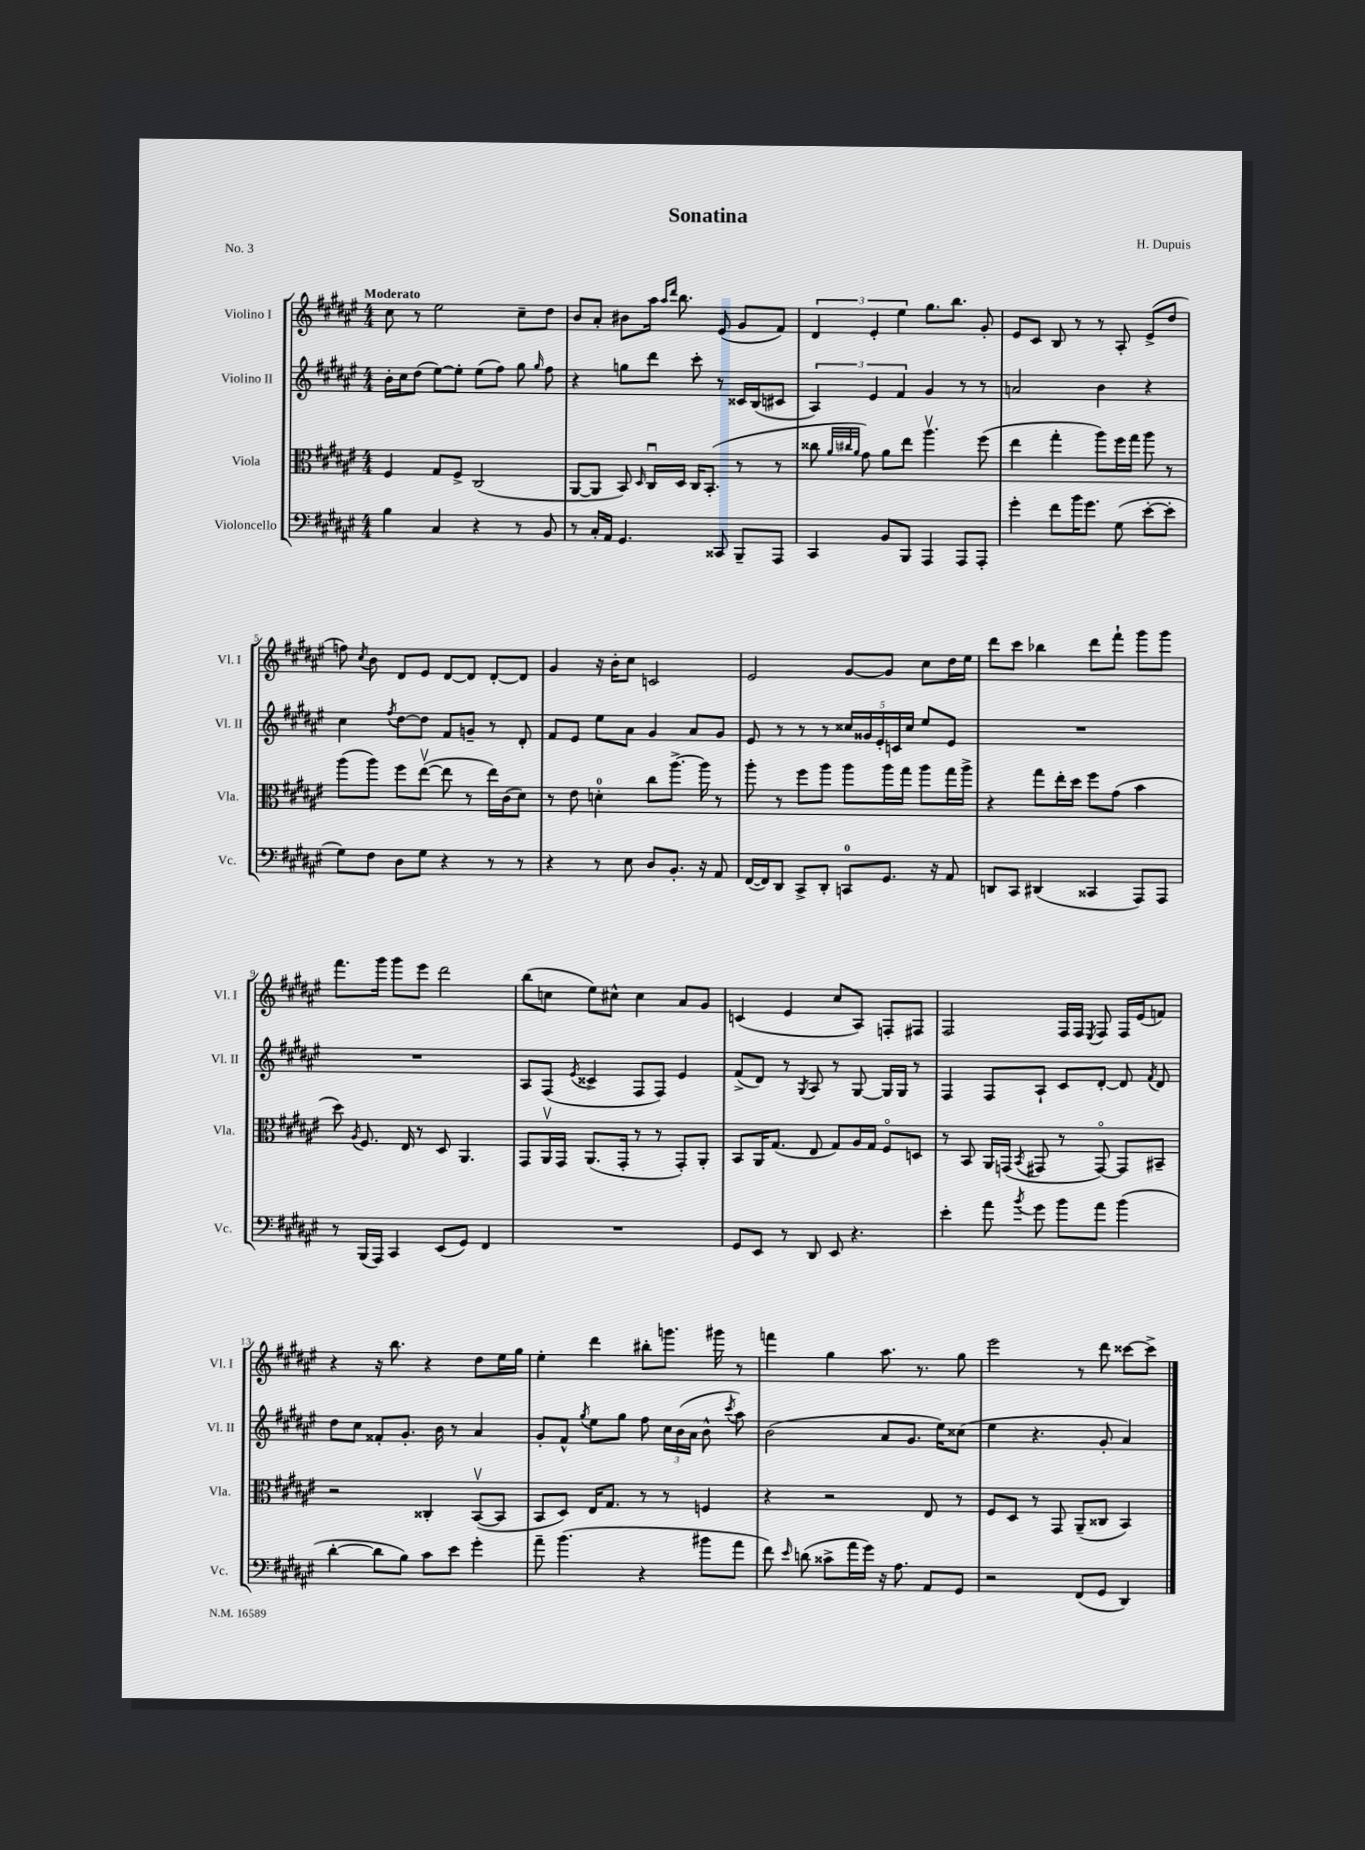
\header { title = "Sonatina" composer = "H. Dupuis" piece = "No. 3" }
<<
\new StaffGroup <<
\new Staff = "s0" \with { instrumentName = "Violino I" shortInstrumentName = "Vl. I" } {
    \clef treble \key fis \major \numericTimeSignature \time 4/4 \tempo "Moderato"
    \autoBeamOff cis''8 r8 eis''2 cis''8[-- dis''8] |
    b'8[ ais'8]-. bis'8[ ais''16] \grace { ais''16[ dis'''16] } b''8. eis'8( gis'8[ fis'8]) |
    \tuplet 3/2 { dis'4 eis'4-. eis''4 } gis''8.[ b''8.] gis'8-. |
    eis'8[ cis'8] b8 r8 r8 ais8-. eis'8[->( dis''8] |
    f''8) \acciaccatura { cis''8 } b'8 dis'8[ eis'8] dis'8[~ dis'8] dis'8[~-. dis'8] |
    gis'4 r16 b'16[-. cis''8] c'2 |
    eis'2 gis'8[~ gis'8] cis''8[ dis''16 eis''16] |
    dis'''8[ cis'''8] bes''4 dis'''8[ fis'''8]-! gis'''8[ gis'''8] |
    fis'''8.[ gis'''16] gis'''8[ eis'''8] dis'''2 |
    b''8[( c''8] eis''8[) cis''8]-^ cis''4 ais'8[ gis'8] |
    c'4( eis'4 cis''8[ ais8]) f8[-. fis8] |
    fis2 fis16[ fis16] \acciaccatura { eis8 } fis8 fis16[ eis'16( f'8]) |
    r4 r16 b''8. r4 dis''8[ eis''16 gis''16] |
    eis''4-. dis'''4 bis''8[-. g'''8.] gis'''16 r8 |
    f'''4 gis''4 ais''8. r8. gis''8 |
    eis'''2 r8 dis'''8 cisis'''8[~ cisis'''8]-> \bar "|." |
}
\new Staff = "s1" \with { instrumentName = "Violino II" shortInstrumentName = "Vl. II" } {
    \clef treble \key fis \major \numericTimeSignature \time 4/4
    \autoBeamOff b'16[-. cis''16 dis''8]( eis''8[~) eis''8]-. eis''8[( fis''8]) gis''8 \grace { gis''16 } fis''8 |
    r4 g''8[ dis'''8] cis'''8-. r8 cisis'16[ b16( cis'8] |
    \tuplet 3/2 { ais4) eis'4 fis'4 } gis'4 r8 r8 |
    a'2 b'4 r4 |
    cis''4 \acciaccatura { fis''8 } dis''8[~ dis''8] fis'8[ g'8]-- r8 dis'8-. |
    fis'8[ eis'8] eis''8[ ais'8] gis'4 ais'8[ gis'8] |
    eis'8 r8 r8 r8 \tuplet 5/4 { cisis''16[ gisis'16 eis'16-. c'16 cisis''16] } eis''8[ eis'8] |
    R1 |
    R1 |
    ais8[ fis8]( \acciaccatura { eis'8 } cisis'4-> fis8[ fis8]) eis'4 |
    fis'8[->( dis'8]) r8 \acciaccatura { gis8 } ais8 r8 gis8~ gis16[ gis16] r8 |
    fis4 fis8[ ais8]-! cis'8[ dis'8]~-. dis'8 \acciaccatura { fis'8 } dis'8 |
    dis''8[ cis''8] fisis'8[-. gis'8.]-. b'16 r8 ais'4 |
    gis'8[-. fis'8]-^ \acciaccatura { gis''8 } eis''8[ gis''8] fis''8 \tuplet 3/2 { cis''16[ b'16( ais'16] } b'8-^ \acciaccatura { cis'''8 } ais''8) |
    b'2( ais'8[ gis'8.] eis''16[) cisis''8]( |
    eis''4 r4. gis'8-. ais'4) \bar "|." |
}
\new Staff = "s2" \with { instrumentName = "Viola" shortInstrumentName = "Vla." } {
    \clef alto \key fis \major \numericTimeSignature \time 4/4
    \autoBeamOff fis4 gis8[ fis8]-> cis2( |
    ais,8[~ ais,8] b,8) \grace { dis16 } cis16[\downbow dis16] cis16[ b,8.]-.( r8 r8 |
    cisis''8 \grace { ais'32[ cis''32 ais'32] } gis'8) ais'8[ eis''8] ais''4.\upbow fis''8( |
    eis''4 gis''4-. ais''8[) fis''16 gis''16] ais''8 r8 |
    ais''8[( ais''8]) fis''8[ eis''8]~\upbow( eis''8 r8 eis''16[) cis'16( dis'8]) |
    r8 eis'8 d'4-0-. cis''8[ ais''8.]~-> ais''16 r8 |
    ais''8-. r8 fis''8[ ais''8] ais''8[ ais''16 gis''16] ais''8[ gis''16 ais''16]-> |
    r4 gis''8[ eis''16-. dis''16] fis''8[ gis'8]( b'4 |
    dis''8) \acciaccatura { ais8 } fis8. eis16 r8 dis8 ais,4. |
    gis,8[ ais,16\upbow gis,16] ais,8.[( gis,16]-. r8 r8 gis,8[-.) ais,8]-. |
    b,8[ ais,16 gis8.]( eis8 gis8[) ais16 gis16] fis8[\flageolet d8] |
    r8 b,8 ais,16[ g,16]( \acciaccatura { b,8 } gis,8 r8 gis,8~\flageolet) gis,8[ bis,8]-- |
    r2 cisis4-. b,8[~\upbow( b,8] |
    b,8[ dis8]) eis16[ gis8.] r8 r8 f4 |
    r4 r2 eis8 r8 |
    fis8[ dis8] r8 gis,8 ais,8[--( cisis8] b,4) \bar "|." |
}
\new Staff = "s3" \with { instrumentName = "Violoncello" shortInstrumentName = "Vc." } {
    \clef bass \key fis \major \numericTimeSignature \time 4/4
    \autoBeamOff b4 cis4 r4 r8 b,8 |
    r8 cis16[-. ais,16] gis,4. cisis,8 b,,8[-- ais,,8] |
    cis,4 b,8[ b,,8] ais,,4 ais,,8[ ais,,8]-. |
    gis'4-. fis'8[ b'16 gis'8.] gis8( eis'8[~-. eis'8]-. |
    gis8[) fis8] dis8[ gis8] r4 r8 r8 |
    r4 r8 eis8 dis8[ b,8.]-. r16 ais,8 |
    fis,16[~( fis,16) dis,8] cis,8[-> dis,8]-. c,8[-0 gis,8.] r16 ais,8 |
    d,8[ cis,8] dis,4( cisis,4 ais,,8[) ais,,8] |
    r8 b,,16[( ais,,16]) cis,4 eis,8[( gis,8]) fis,4 |
    R1 |
    gis,8[ eis,8] r8 dis,8 eis,8 r4. |
    eis'4-. ais'8 \acciaccatura { b'8 } gis'8 b'8[ ais'8] b'4( |
    dis'4~-. dis'8[ b8]) cis'8[ eis'8] gis'4-. |
    ais'8-- b'4.( r4 bis'8[ ais'8] |
    fis'8) \grace { eis'16 } d'8( cisis'8[-> ais'16 gis'16]) r16 ais8. ais,8[ gis,8] |
    r2 fis,8[( gis,8] dis,4) \bar "|." |
}
>>
>>
